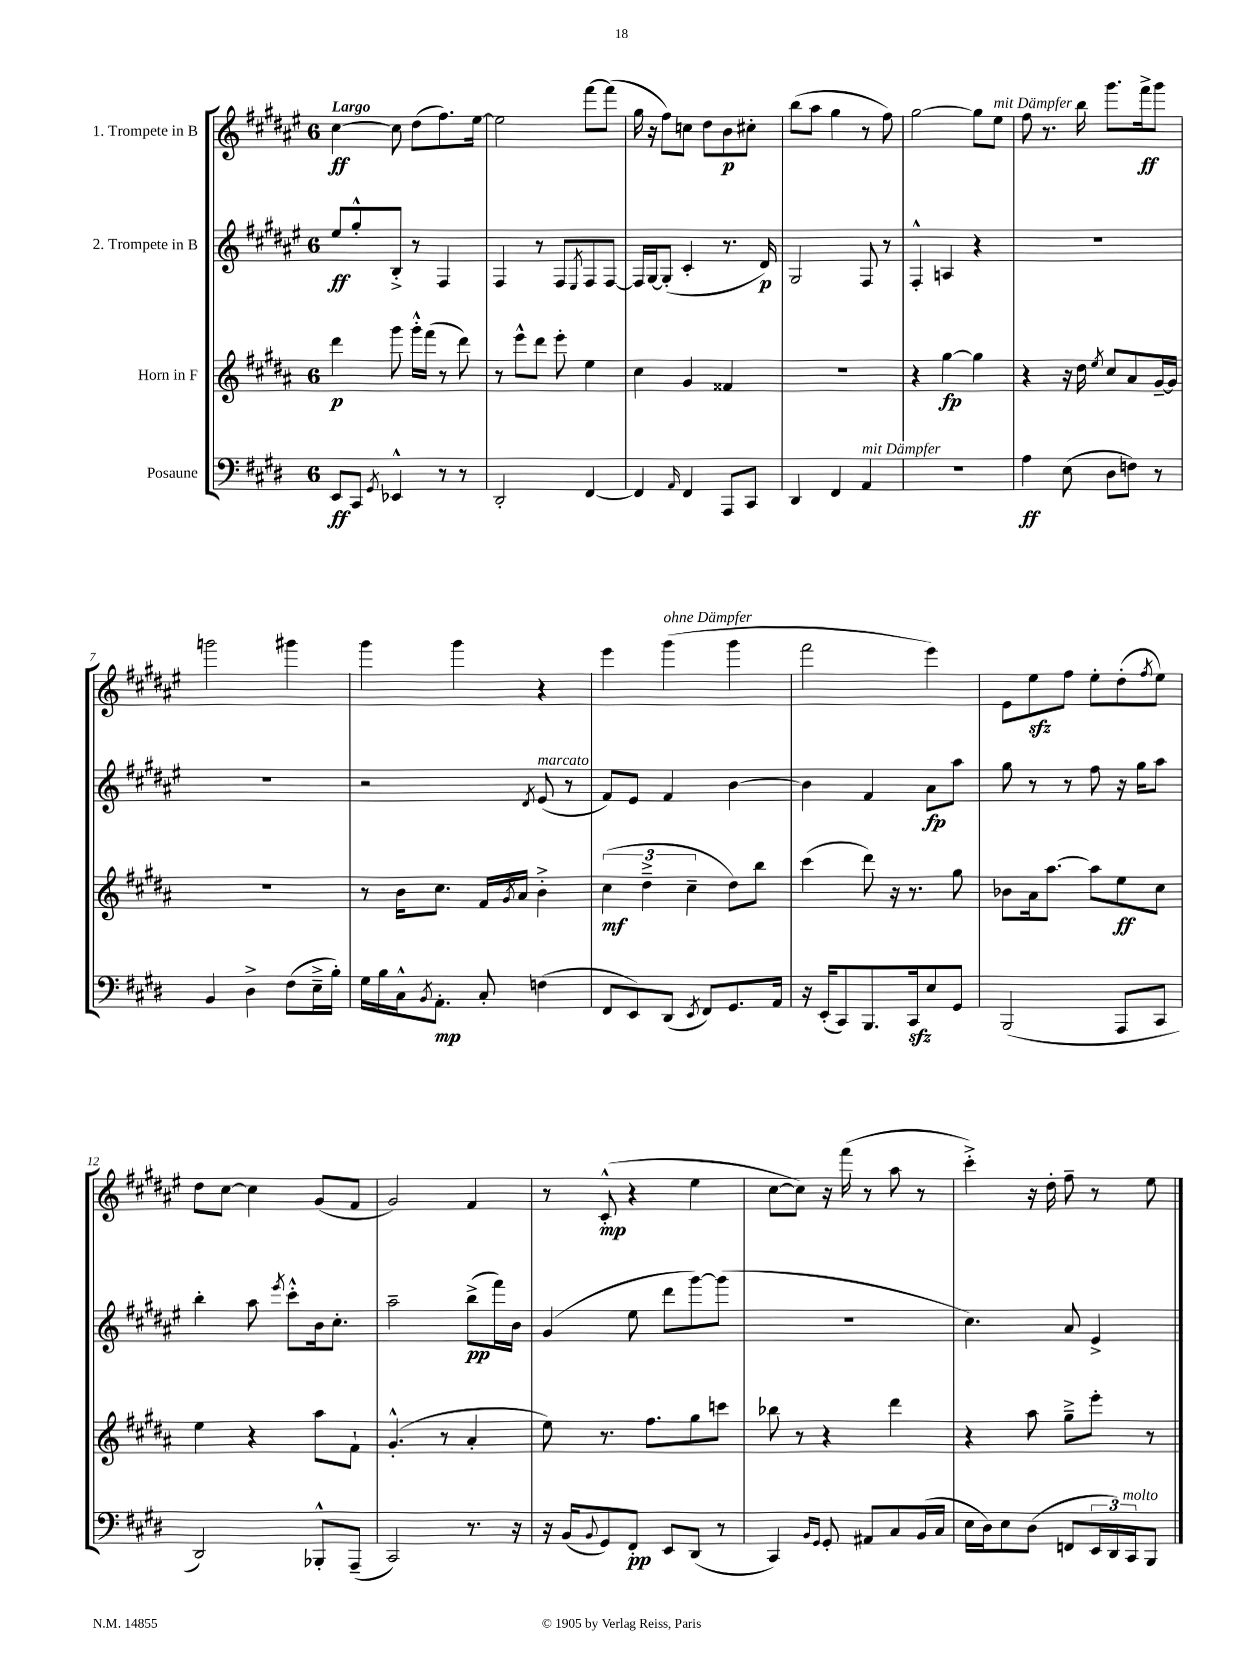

**kern	**kern	**kern	**kern
*staff4	*staff3	*staff2	*staff1
*clefF4	*clefG2	*clefG2	*clefG2
*k[f#c#g#d#]	*k[f#c#g#d#a#]	*k[f#c#g#d#a#e#]	*k[f#c#g#d#a#e#]
*M6/8	*M6/8	*M6/8	*M6/8
8EE	4ddd#	8ee#	[4cc#
8CC#	.	8gg#'^^	.
8qGG#	.	.	.
4EE-^^	8ggg#	8B'^	8cc#]
.	16ggg#'^^	8r	(8dd#
.	(16fff#	.	.
8r	8r	4F#	8.ff#)
8r	8ddd#)	.	.
.	.	.	[16ee#
=	=	=	=
2DD#'	8r	4F#	2ee#]
.	8eee^^	.	.
.	8ddd#	8r	.
.	8eee'	8F#	.
.	.	8qE#	.
[4FF#	4ee	8F#	[8fff#
.	.	[8F#	(8fff#]
=	=	=	=
4FF#]	4cc#	16F#]	16gg#
.	.	[16G#	16r
.	.	(8G#']	8ff#)
16qqAA	.	.	.
4FF#	4g#	4c#'	8cc
.	.	.	8dd#
8AAA	4f##	8.r	8b
8CC#	.	.	8cc#'
.	.	16d#)	.
=	=	=	=
4DD#	2.r	2G#	(8bb
.	.	.	8aa#
4FF#	.	.	4gg#
4AA	.	8F#	8r
.	.	8r	8ff#)
=	=	=	=
2.r	4r	4F#'^^	[2gg#
.	[4gg#	4A	.
.	4gg#]	4r	8gg#]
.	.	.	8ee#
=	=	=	=
4A	4r	2.r	8ff#
.	.	.	8.r
(8E	16r	.	.
.	16dd#	.	16bb
.	8qee	.	.
8D#	8cc#	.	8.ggg#
8F)	8a#	.	.
.	.	.	16fff#^
8r	[16g#~	.	8ggg#
.	16g#]	.	.
=	=	=	=
4BB	2.r	2.r	2ggg
4D#^	.	.	.
(8F#	.	.	4ggg#
16E~^	.	.	.
16B')	.	.	.
=	=	=	=
16G#	8r	2r	4ggg#
16B	.	.	.
16C#^^	16b	.	.
8qBB	.	.	.
8.AA'	8.cc#	.	.
.	.	.	4ggg#
8C#'	16f#	.	.
.	8qg#	.	.
.	16a#	.	.
.	.	8qd#	.
(4F	4b'^	(8e#	4r
.	.	8r	.
=	=	=	=
8FF#	(6cc#	8f#)	4eee#
8EE)	.	8e#	.
.	6dd#~^	.	.
(8DD#	.	4f#	(4ggg#
.	6cc#~	.	.
8qEE	.	.	.
8FF#)	.	.	.
8.GG#	8dd#)	[4b	4ggg#
.	8bb	.	.
16AA	.	.	.
=	=	=	=
16r	(4ccc#	4b]	2fff#
(16EE'	.	.	.
8CC#)	.	.	.
8.BBB	8ddd#)	4f#	.
.	16r	.	.
16CC#	8.r	.	.
8E	.	8a#	4eee#)
8GG#	8gg#	8aa#	.
=	=	=	=
(2BBB	8b-	8gg#	8e#
.	16a#	8r	8ee#
.	[8.aa#	.	.
.	.	8r	8ff#
.	8aa#]	8ff#	8ee#'
8AAA	8ee	16r	(8dd#'
.	.	16gg#	.
.	.	.	8qff#
8CC#	8cc#	8aa#	8ee#)
=	=	=	=
2DD#)	4ee	4bb'	8dd#
.	.	.	[8cc#
.	4r	8aa#	4cc#]
.	.	8qeee#	.
.	.	8ccc#'^^	.
8BBB-'^^	8aa#	16b	(8g#
.	.	8.cc#'	.
(8AAA~	8f#`	.	8f#
=	=	=	=
2CC#)	(4.g#'^^	2aa#~	2g#)
.	8r	.	.
8.r	4a#'	(8bb^	4f#
.	.	16fff#)	.
16r	.	16b	.
=	=	=	=
16r	8ee)	(4g#	8r
(16BB	.	.	.
8qqBB	.	.	.
8GG#)	8.r	.	(8c#'^^
8FF#'	.	8ee#	4r
.	8.ff#	.	.
8EE	.	8ddd#	.
(8DD#	8gg#	[8ggg#)	4ee#
8r	8ccc	(8ggg#]	.
=	=	=	=
4CC#)	8bb-	2.r	[8cc#
.	8r	.	8cc#])
16qqBB	.	.	.
16qqGG#	.	.	.
8GG#'	4r	.	16r
.	.	.	(16fff#
8AA#	.	.	8r
8C#	4ddd#	.	8aa#
(16BB	.	.	8r
16C#	.	.	.
=	=	=	=
16E	4r	4.cc#)	4ccc#'^)
16D#)	.	.	.
8E	.	.	.
(8D#	8aa#	.	16r
.	.	.	16dd#'
8FF	8gg#~^	8a#	8ff#~
24EE	8eee'	4e#^	8r
24DD#)	.	.	.
24CC#	.	.	.
8BBB	8r	.	8ee#
==	==	==	==
*-	*-	*-	*-
